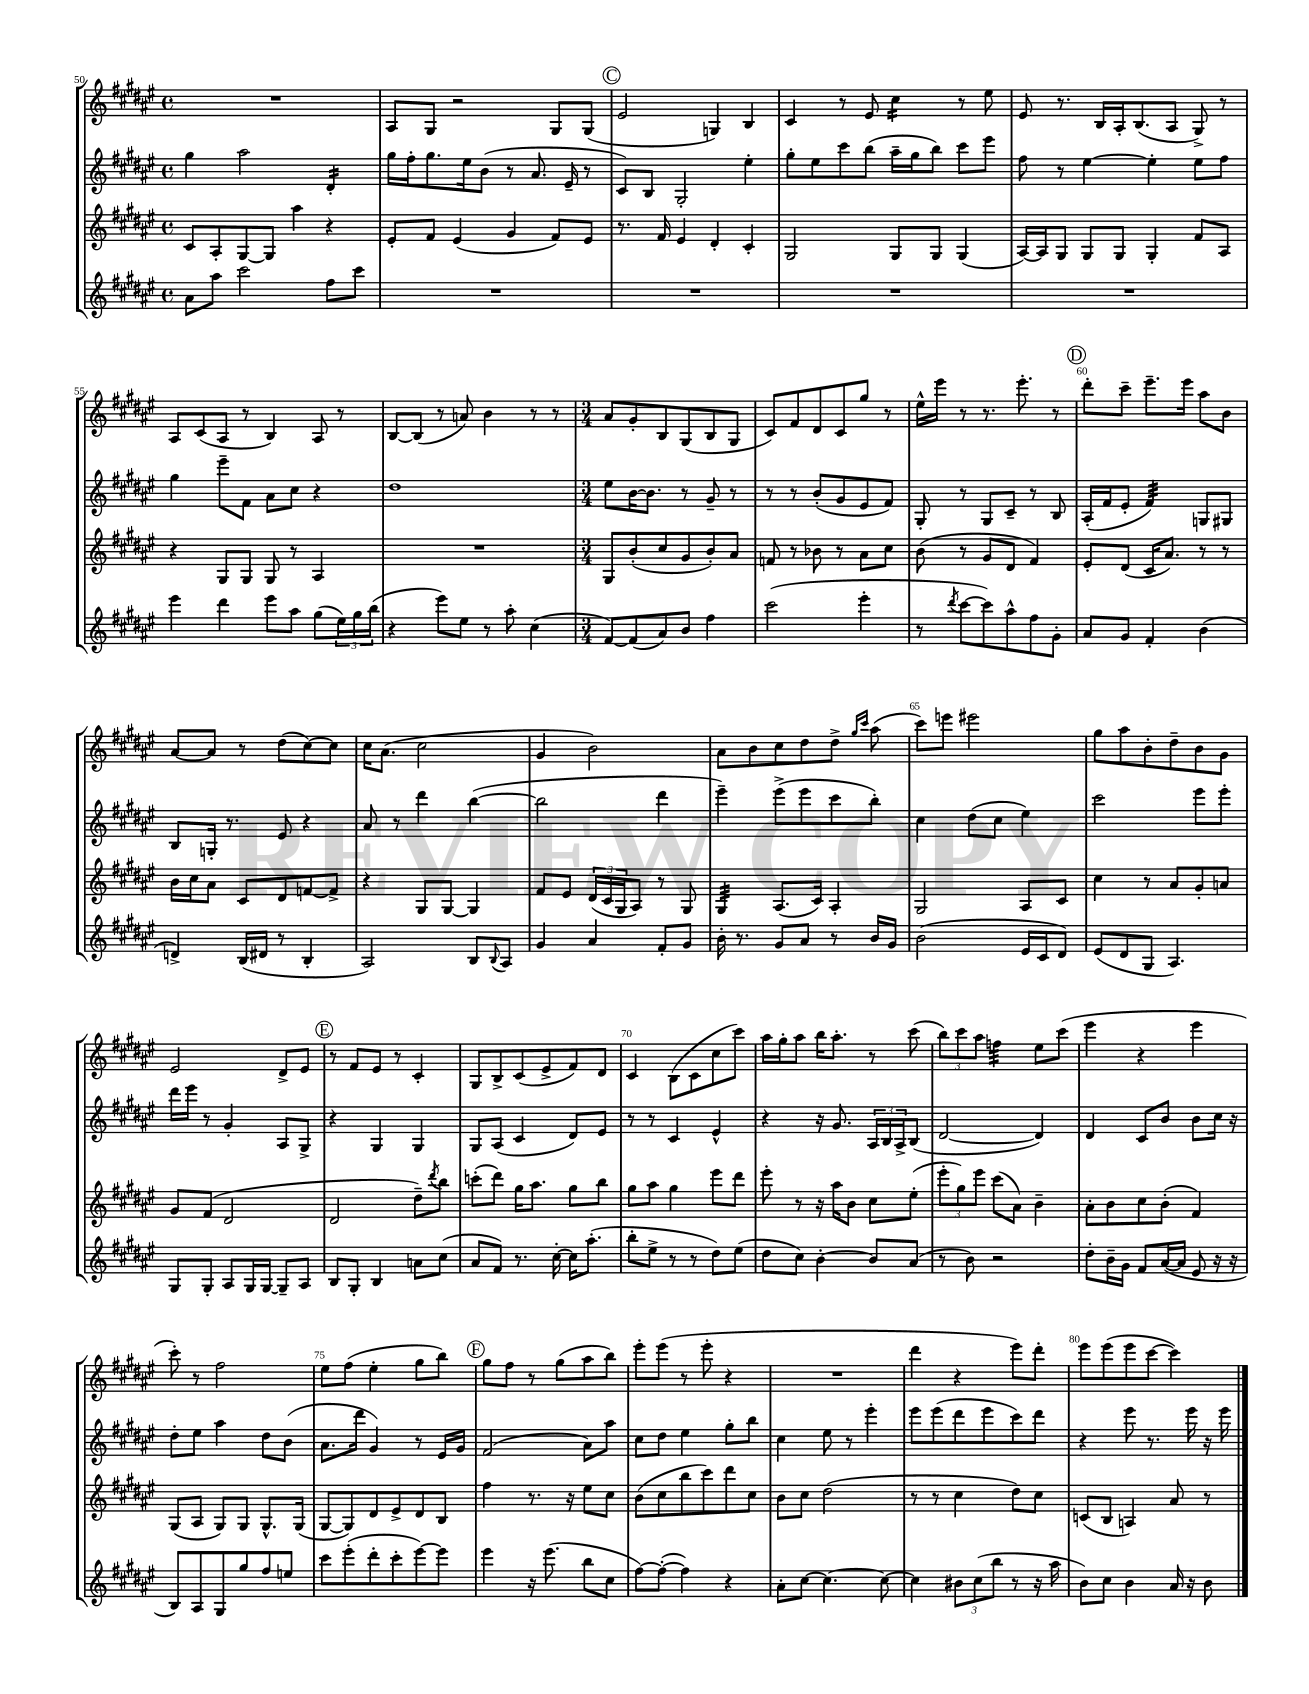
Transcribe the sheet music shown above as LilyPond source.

<<
\new StaffGroup <<
\new Staff = "s0" {
    \clef treble \key fis \major \defaultTimeSignature \time 4/4
    R1 |
    ais8 gis8 r2 gis8 gis8( |
    \mark \markup { \circle "C" } eis'2 g4) b4 |
    cis'4 r8 eis'8 cis''4:16 r8 eis''8 |
    eis'8 r8. b16 ais16-. b8.( ais8 gis8->) r8 |
    ais8 cis'8( ais8 r8 b4) ais8 r8 |
    b8~ b8( r8 a'8) b'4 r8 r8 |
    \numericTimeSignature \time 3/4 ais'8 gis'8-. b8 gis8( b8 gis8 |
    cis'8) fis'8 dis'8 cis'8 gis''8 r8 |
    eis''16-^ eis'''16 r8 r8. eis'''8.-. r8 |
    \mark \markup { \circle "D" } dis'''8-. cis'''8-- eis'''8.-- eis'''16 ais''8 b'8 |
    ais'8~ ais'8 r8 dis''8( cis''8~) cis''8 |
    cis''16 ais'8.( cis''2 |
    gis'4 b'2) |
    ais'8 b'8 cis''8 dis''8 dis''8-> \grace { gis''16 cis'''16 } ais''8( |
    cis'''8) e'''8 eis'''2 |
    gis''8 ais''8 b'8-. dis''8-- b'8 gis'8 |
    eis'2 dis'8-> eis'8 |
    \mark \markup { \circle "E" } r8 fis'8 eis'8 r8 cis'4-. |
    gis8 b8-> cis'8( eis'8-> fis'8) dis'8 |
    cis'4 b8( cis'8 cis''8 cis'''8) |
    ais''16 gis''16-. ais''8 b''16 ais''8.-. r8 cis'''8( |
    \tuplet 3/2 { b''8) cis'''8 ais''8 } f''4:32 eis''8 cis'''8( |
    eis'''4 r4 eis'''4 |
    cis'''8-.) r8 fis''2 |
    eis''8 fis''8( eis''4-. gis''8 b''8) |
    \mark \markup { \circle "F" } gis''8 fis''8 r8 gis''8( ais''8 b''8) |
    eis'''8-. eis'''8( r8 eis'''8-. r4 |
    R2. |
    dis'''4 r4 eis'''8) dis'''8-. |
    eis'''8 eis'''8( eis'''8 cis'''8~ cis'''4) \bar "|." |
}
\new Staff = "s1" {
    \clef treble \key fis \major \defaultTimeSignature \time 4/4
    gis''4 ais''2 dis'4:16-. |
    gis''16 fis''16-. gis''8. eis''16 b'8( r8 ais'8. eis'16-- r8 |
    \mark \markup { \circle "C" } cis'8) b8 gis2-. eis''4-. |
    gis''8-. eis''8 cis'''8 b''8( ais''16-- gis''16 b''8) cis'''8 eis'''8 |
    fis''8 r8 eis''4~ eis''4-. eis''8 fis''8 |
    gis''4 eis'''8-- fis'8 ais'8 cis''8 r4 |
    dis''1 |
    \numericTimeSignature \time 3/4 eis''8 b'16~ b'8. r8 gis'8-- r8 |
    r8 r8 b'8-.( gis'8 eis'8 fis'8) |
    gis8-. r8 gis8 cis'8-- r8 b8 |
    \mark \markup { \circle "D" } ais16-.( fis'16 eis'8-. fis'4:32) g8 gis8 |
    b8 g16-. r8. eis'8 r4 |
    ais'8 r8 dis'''4 b''4~( |
    b''2 dis'''4 |
    eis'''4--) eis'''8->( eis'''8 cis'''8 b''8-.) |
    cis''4 dis''8( cis''8 eis''4) |
    cis'''2 eis'''8 eis'''8-. |
    dis'''16 eis'''16 r8 gis'4-. ais8 gis8-> |
    \mark \markup { \circle "E" } r4 gis4 gis4 |
    gis8 ais8( cis'4 dis'8) eis'8 |
    r8 r8 cis'4 eis'4-^ |
    r4 r16 gis'8. \tuplet 3/2 { ais16 b16 ais16-> } b8( |
    dis'2~ dis'4) |
    dis'4 cis'8 b'8 b'8 cis''16 r16 |
    dis''8-. eis''8 ais''4 dis''8 b'8( |
    ais'8. dis'''16 gis'4) r8 eis'16 gis'16 |
    \mark \markup { \circle "F" } fis'2( ais'8) ais''8 |
    cis''8 dis''8 eis''4 gis''8-. b''8 |
    cis''4 eis''8 r8 eis'''4-. |
    eis'''8 eis'''8( dis'''8 eis'''8 cis'''8) dis'''8 |
    r4 eis'''8 r8. eis'''16 r16 eis'''16 \bar "|." |
}
\new Staff = "s2" {
    \clef treble \key fis \major \defaultTimeSignature \time 4/4
    cis'8 ais8-. gis8~ gis8 ais''4 r4 |
    eis'8-. fis'8 eis'4( gis'4 fis'8) eis'8 |
    \mark \markup { \circle "C" } r8. fis'16 eis'4 dis'4-. cis'4-. |
    gis2 gis8 gis8 gis4( |
    ais16~) ais16 gis8 gis8 gis8 gis4-. fis'8 ais8 |
    r4 gis8 gis8 gis8 r8 ais4 |
    R1 |
    \numericTimeSignature \time 3/4 gis8 b'8-.( cis''8 gis'8 b'8-.) ais'8 |
    f'8 r8 bes'8 r8 ais'8 cis''8 |
    b'8( r8 gis'8 dis'8 fis'4) |
    \mark \markup { \circle "D" } eis'8-. dis'8( cis'16 ais'8.) r8 r8 |
    b'16 cis''16 ais'8 cis'8 dis'8 f'8~ f'8-> |
    r4 gis8 gis8~ gis4 |
    fis'8 eis'8 \tuplet 3/2 { dis'16( cis'16 gis16 } ais8) r8 gis8 |
    gis4:32 ais8.( cis'16) ais4-. |
    gis2 ais8 cis'8 |
    cis''4 r8 ais'8 gis'8-. a'8 |
    gis'8 fis'8( dis'2 |
    \mark \markup { \circle "E" } dis'2 dis''8--) \acciaccatura { dis'''8 } b''8 |
    c'''8-.( dis'''8) gis''16 ais''8. gis''8 b''8 |
    gis''8 ais''8 gis''4 eis'''8 dis'''8 |
    eis'''8-. r8 r16 ais''16 b'8 cis''8 eis''8-.( |
    \tuplet 3/2 { eis'''8-. gis''8) eis'''8 } cis'''8( ais'8) b'4-- |
    ais'8-. b'8 cis''8 b'8-.( fis'4) |
    gis8( ais8 gis8) gis8 gis8.-^ gis16( |
    gis8~ gis8) dis'8 eis'8-> dis'8 b8 |
    \mark \markup { \circle "F" } fis''4 r8. r16 eis''8 cis''8 |
    b'8( cis''8 b''8 cis'''8) dis'''8 cis''8 |
    b'8 cis''8 dis''2( |
    r8 r8 cis''4 dis''8) cis''8 |
    c'8( b8 a4) ais'8 r8 \bar "|." |
}
\new Staff = "s3" {
    \clef treble \key fis \major \defaultTimeSignature \time 4/4
    ais'8 ais''8 cis'''2 fis''8 cis'''8 |
    R1 |
    \mark \markup { \circle "C" } R1 |
    R1 |
    R1 |
    eis'''4 dis'''4 eis'''8 ais''8 gis''8( \tuplet 3/2 { eis''16) gis''16 b''16( } |
    r4 eis'''8) eis''8 r8 ais''8-. cis''4( |
    \numericTimeSignature \time 3/4 fis'8~) fis'8( ais'8) b'8 fis''4 |
    cis'''2( eis'''4-. |
    r8 \acciaccatura { dis'''8 } cis'''8~ cis'''8) ais''8-^ fis''8 gis'8-. |
    \mark \markup { \circle "D" } ais'8 gis'8 fis'4-. b'4( |
    d'4->) b16( dis'16 r8 b4-. |
    ais2) b8 \appoggiatura { b8 } ais8 |
    gis'4 ais'4 fis'8-. gis'8 |
    b'16-. r8. gis'8 ais'8 r8 b'16 gis'16 |
    b'2( eis'16 cis'16 dis'8) |
    eis'8( dis'8 gis8 ais4.) |
    gis8 gis8-. ais8 gis16 gis16~ gis8-- ais8 |
    \mark \markup { \circle "E" } b8 gis8-. b4 a'8 cis''8( |
    ais'8 fis'8) r8. cis''16~-. cis''16 ais''8.-.( |
    b''8-. eis''8-> r8 r8 dis''8) eis''8( |
    dis''8 cis''8) b'4~-. b'8 ais'8( |
    r8 b'8) r2 |
    dis''8-. b'16-- gis'16 fis'8 ais'16~( ais'16 eis'8 r16 r16 |
    b8) ais8 gis8 gis''8 fis''8 e''8 |
    cis'''8 eis'''8-.( dis'''8-. cis'''8-. eis'''8~) eis'''8 |
    \mark \markup { \circle "F" } eis'''4 r16 eis'''8.( b''8 cis''8 |
    fis''8~) fis''8~-.( fis''4) r4 |
    ais'8-. cis''8~ cis''4.~ cis''8~ |
    cis''4 \tuplet 3/2 { bis'8 cis''8( b''8 } r8 r16 ais''16 |
    b'8) cis''8 b'4 ais'16 r16 b'8 \bar "|." |
}
>>
>>
\layout { \context { \Score currentBarNumber = #50 \override BarNumber.break-visibility = ##(#f #t #t) barNumberVisibility = #(every-nth-bar-number-visible 5) } }
